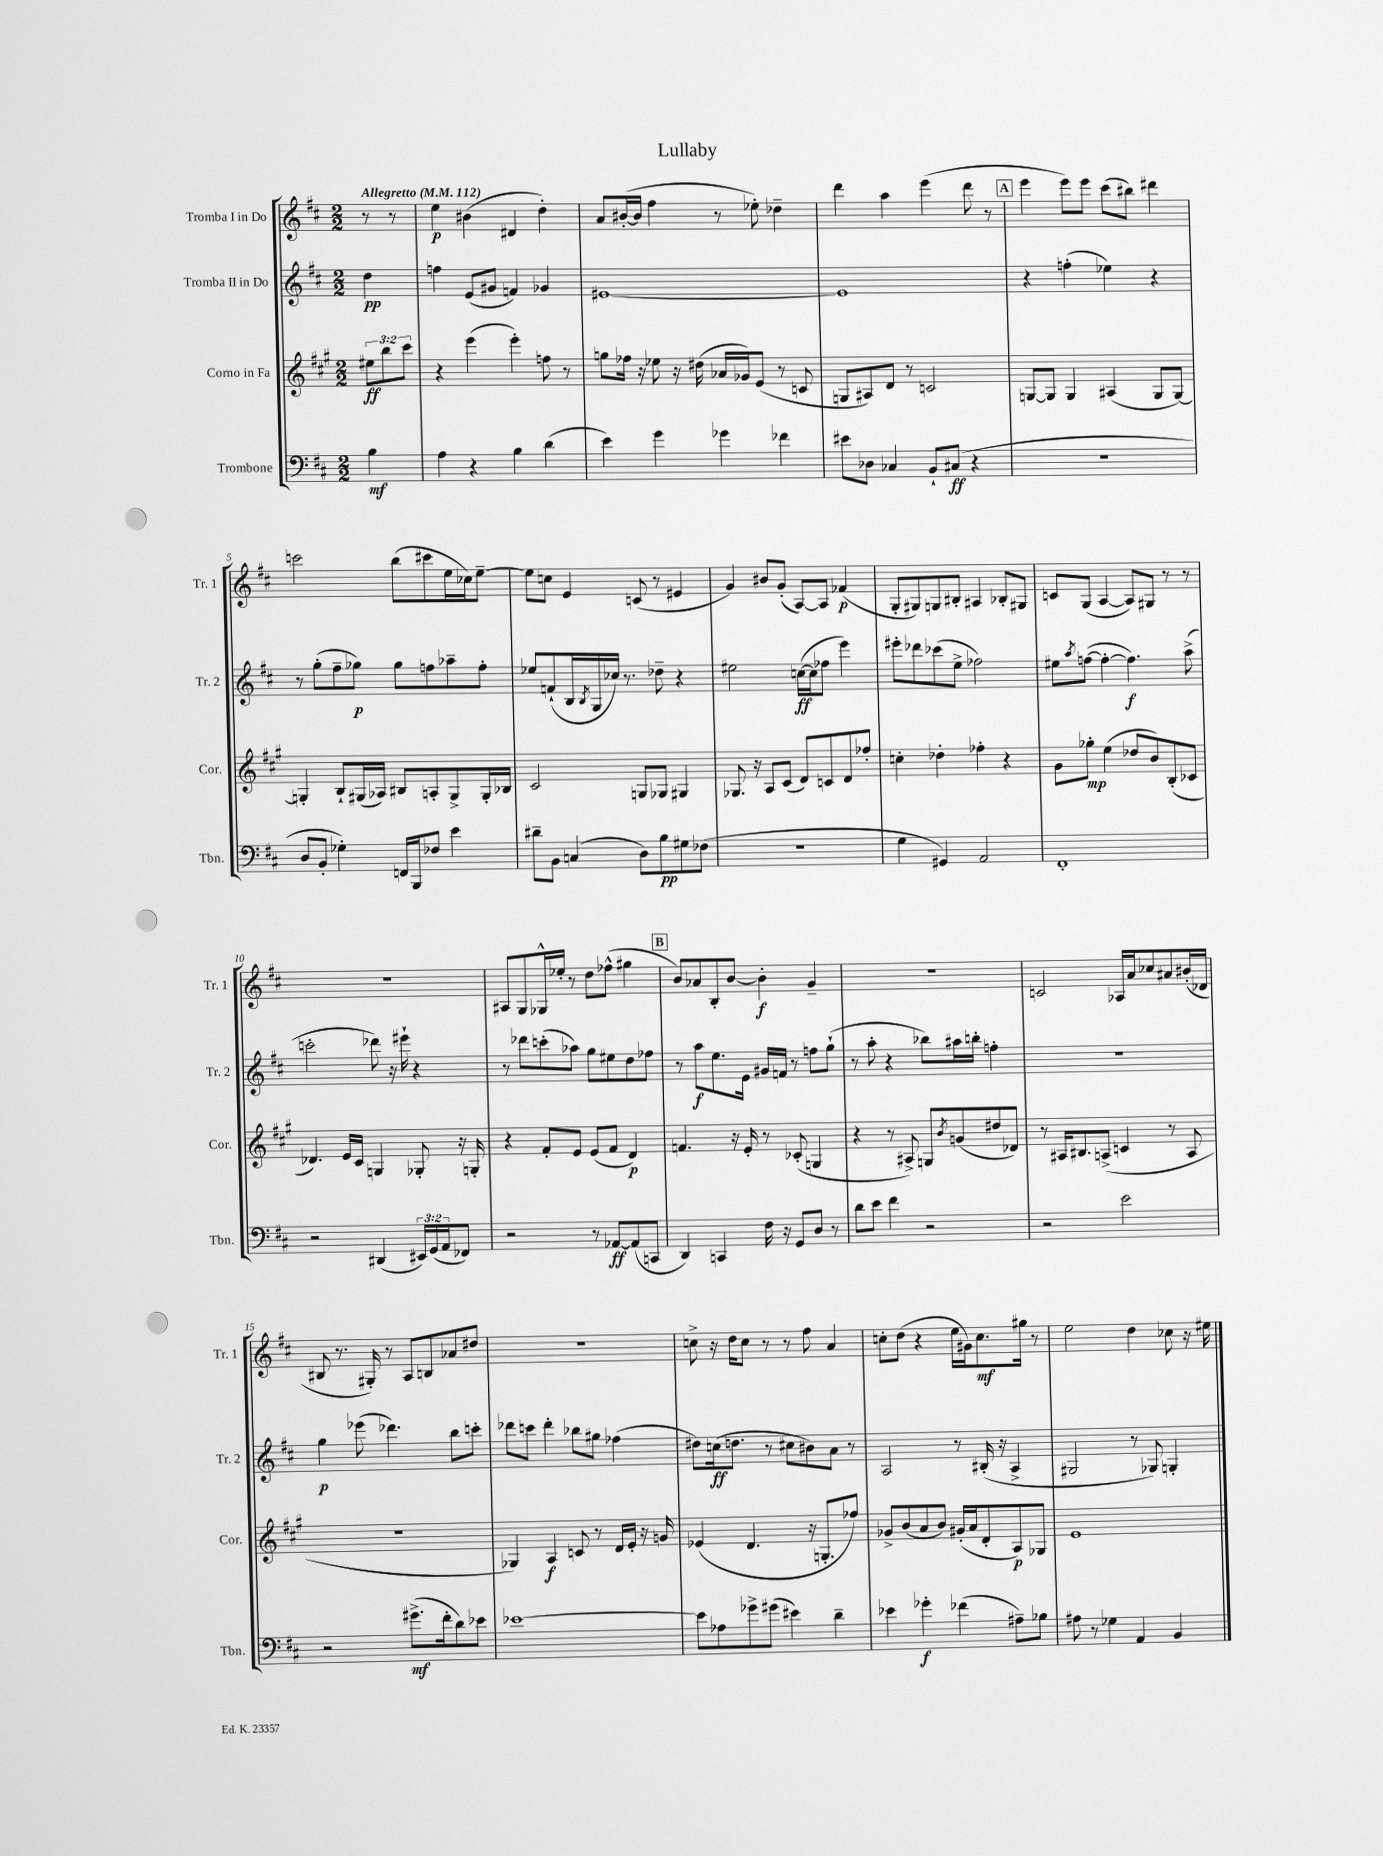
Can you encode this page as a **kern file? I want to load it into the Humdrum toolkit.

**kern	**kern	**kern	**kern
*staff4	*staff3	*staff2	*staff1
*clefF4	*clefG2	*clefG2	*clefG2
*k[f#c#]	*k[f#c#g#]	*k[f#c#]	*k[f#c#]
*M2/2	*M2/2	*M2/2	*M2/2
*MM112	*MM112	*MM112	*MM112
4B\	12ee#\L	4dd\	8r
.	12bb\	.	.
.	.	.	8r
.	12ccc#\J	.	.
=	=	=	=
4A\	4r	4ff\	4ee\
4r	(4eee\	(8e/L	(4b#\
.	.	8g#/J	.
4B\	4eee'\)	4f/)	4d#/
(4d\	8ff\	4g-/	4dd'\)
.	8r	.	.
=	=	=	=
4e\)	8gg\L	[1e#	8a/L
.	16ff-\Jk	.	([16b#'/L
.	16r	.	16b#/]JJ
4g\	8ee-\	.	4ff#\
.	16r	.	.
.	(16dd#\	.	.
4g-\	16a-/LL	.	8r
.	16g-/J)	.	.
.	(8e/J	.	8ee-'\)
4f-\	8r	.	4dd-~\
.	8c/	.	.
=	=	=	=
8e#\L	8G/L	1e#]	4ddd\
8D-\J	8A#/)	.	.
4C-/	8d/J	.	4aa\
.	8r	.	.
8BB`/L	2c/	.	(4eee\
(8C#/J	.	.	.
4r	.	.	8ddd\
.	.	.	8r
=	=	=	=
1r	[8G/L	4r	4eee\
.	8G/]J	.	.
.	4G/	(4ff'\	8eee\L)
.	.	.	8eee\J
.	(4A#/	4ee-\)	(8ccc#\L
.	.	.	8bb#\J)
.	8G/L	4r	4ddd#\
.	[8G/J)	.	.
=	=	=	=
8D/L	4G'/]	8r	2ccc\
8BB'/J	.	(8gg'\L	.
4G-'\)	8B`/L	8ff#~\	.
.	(16G#/L	8gg-\J)	.
.	16A-/JJ)	.	.
16FF/LL	8B#/L	8gg-\L	(8bb\L
16BBB/J	.	.	.
8F-/J	8A'/	8ff\	8ccc#\
4e\	8G#^/	8aa-~\	16ee\L
.	.	.	16cc-\J)
.	16G#'/L	8ff'\J	[8ee~\J
.	16B-/JJ	.	.
=	=	=	=
8d#~\L	2c#/	8ee-/L	8ee\]L
8BB\J	.	(8f`/	8cc\J
(4C/	.	16B/L	4e/
.	.	8qB/	.
.	.	16G/	.
.	.	16cc-/JJ)	.
.	.	8.r	.
8D\L)	8G/L	.	(8c/
8B\	8G-/J	8dd-~\	8r
8G#\	4G#/	4r	4e#/
(8F-\J	.	.	.
=	=	=	=
1r	8.G-/	2ee#\	4g/)
.	16r	.	.
.	8A/L	.	8b#/L
.	(8c#/J	.	(8g'/J
.	8d/L)	([16cc\LL	[8A/L)
.	.	16cc\]J	.
.	8c/	8ff-\J	8A/]J
.	8d/	4eee\)	(4f-/
.	8ff-'/J	.	.
=	=	=	=
4G\	4cc'\	8eee#'\L	8G'/L
.	.	8ddd-\	8G#/)
4GG#/)	4dd-'\	(8ccc-\	8G/
.	.	8ee^\J	8B#'/J
2AA/	4ff-'\	2ff-\)	4A#/
.	4r	.	8B-'/L
.	.	.	8G#/J
=	=	=	=
1FF#'	8g#\L	8ee#\L	8c/L
.	.	8qaa/	.
.	8gg-'\J	([8ff\J	(8G/J
.	(4ee\	4ff'\_	[4A/
.	8dd-/L	4.ff\])	8A/]L)
.	8b/)	.	8G#/J
.	(8B'/	.	8r
.	8c-/J	(8aa^\	8r
=	=	=	=
2r	4.d-/)	2ccc'\	1r
.	16e/LL	.	.
.	16c#/JJ	.	.
(4DD#/	4G/	8ddd-\)	.
.	.	16r	.
.	.	16eee#`\	.
24EE#/LL)	8G-'/	4r	.
(24GG/	.	.	.
24AA/J	.	.	.
8FF-/J)	16r	.	.
.	16G'/	.	.
=	=	=	=
2r	4r	8r	8A#/L
.	.	8ddd-\L	8G/
.	8f#'/L	(8ccc'\	16G-^^/L
.	.	.	16ee-'/JJ
.	8e/J	8aa-\J)	8r
8r	(8e/L	8gg\L	8dd\L
[8AA-/L	8f#/J	8ee#\	(8ff-^^\J
(8AA-/]	4d/)	8dd\	4gg#\
8CC/J	.	8ff-\J	.
=	=	=	=
4DD/)	4.f/	8r	8b/L)
.	.	8aa\L	8a-/
4CC/	.	8.ee\	8B'/
.	16r	.	[8b/J
.	16e'/	16e\Jk	.
16F#\	8r	16g#/LL	4b'\]
16r	.	16f/JJ	.
8GG/L	(8c-'/	8r	.
8D/J	4G/	8ff\L	4g~/
8r	.	(8gg`\J	.
=	=	=	=
8d\L	4r	8r	1r
8e\J	.	8aa'\	.
4f#\	8r	4r	.
.	8A#^/)	.	.
2r	8G/L	8bb-\L)	.
.	8qb/	.	.
.	(8g/	16aa#\L	.
.	.	16bb'\JJ	.
.	8dd#/	4ff'\	.
.	8d-/J)	.	.
=	=	=	=
2r	8r	1r	2c/
.	16A#/LK	.	.
.	8.B#/	.	.
.	(8A^/J	.	.
2e\	4c/	.	16A-/LL
.	.	.	16a/J
.	.	.	8cc-/
.	8r	.	8a#/
.	8A/	.	(16b#'/L
.	.	.	16d-/JJ
=	=	=	=
2r	1r	4gg\	8B#/
.	.	.	8.r
.	.	(8eee-\	.
.	.	.	16G#'/)
.	.	4.ddd-\)	8r
(8.g#^\L	.	.	8A/L
.	.	.	8B/
16f#'\k	.	.	.
8d\)	.	8bb\L	8a-/
8e-\J	.	8ccc'\J	8dd#/J
=	=	=	=
[1e-	4G-/)	8ddd-\L	1r
.	.	8ccc\J	.
.	4A/	4ddd-'\	.
.	8c/	8bb-\L	.
.	8r	8gg#\J	.
.	16d/LL	(4ff-\	.
.	16e'/JJ	.	.
.	16r	.	.
.	16g/	.	.
=	=	=	=
8e-\]L	(4e-/	8dd#\L)	8cc^\
8A-\	.	(16cc\k	16r
.	.	8.dd\J	16dd\LK
8g-^\	4.d/	.	8cc\J
(8g#\J	.	8r	8r
4e#\)	.	8cc#\L	8r
.	16r	8b#\)	8ff#\
.	8.G'/L	.	.
4d~\	.	8a\J	4a/
.	8ff-/J)	8r	.
=	=	=	=
4e-\	8g-^/L	2A/	8cc'\L
.	(8b/	.	(8dd\J
4g-'\	8a/	.	4r
.	8b/J)	.	.
(4f-\	(16g#'/LL	8r	16ee\LL
.	16a/J	.	16g#\J)
.	8d'/	(16B#'/	8.cc\
.	.	16r	.
8A#~\L)	8A/)	4A^/	.
.	.	.	16gg#\Jk
8B-\J	8G-/J	.	8r
=	=	=	=
8A#\	1e	2G#/	2ee\
8r	.	.	.
4G-\	.	.	.
4AA/	.	8r	4dd\
.	.	8G-/)	.
4BB/	.	4G'/	8cc-\
.	.	.	16r
.	.	.	16ee#\
==	==	==	==
*-	*-	*-	*-
